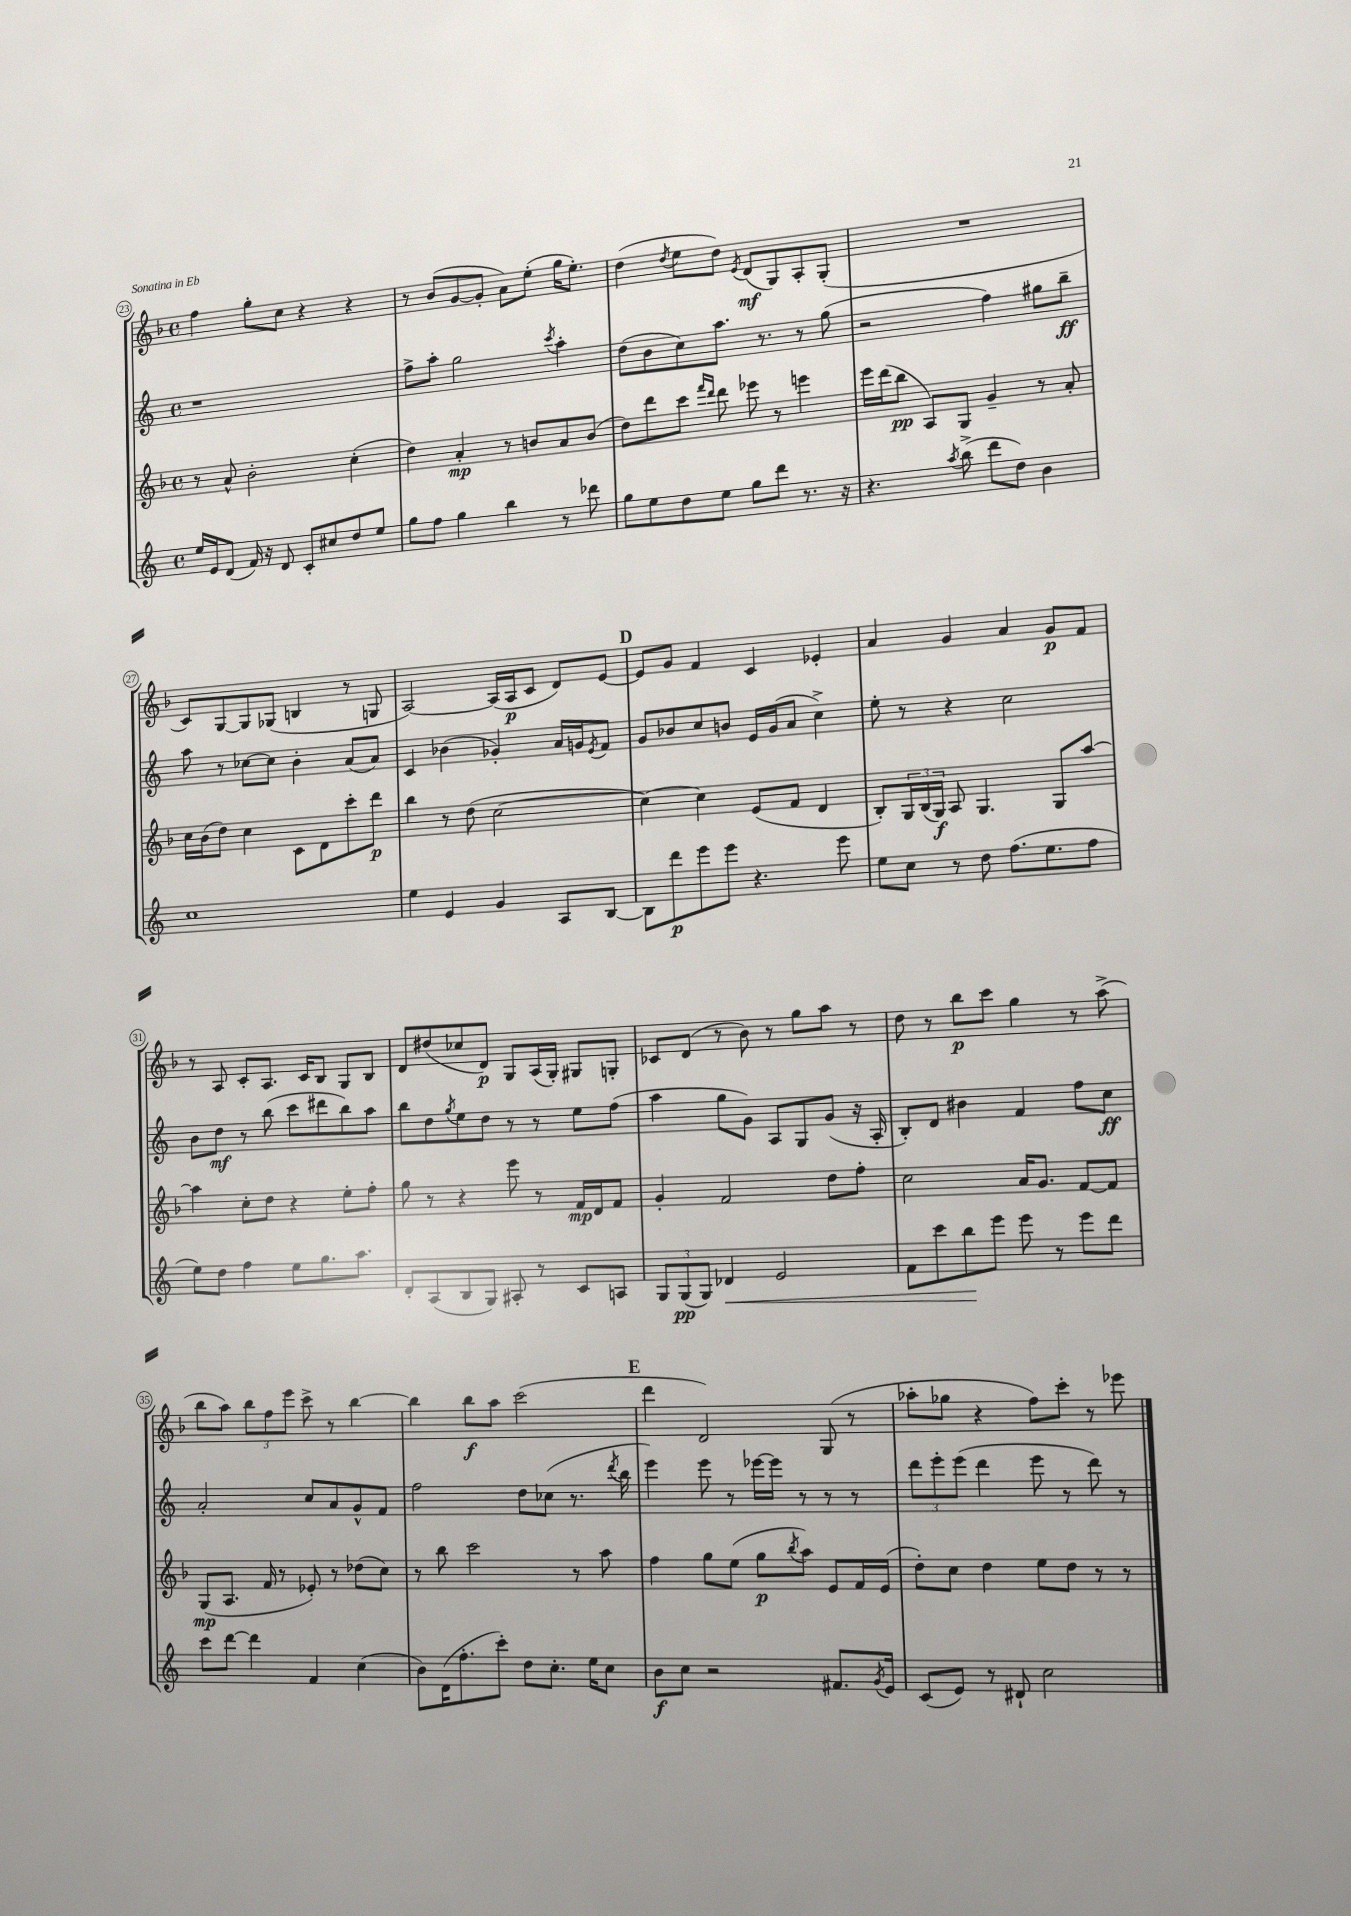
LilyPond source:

<<
\new StaffGroup <<
\new Staff = "s0" {
    \clef treble \key f \major \defaultTimeSignature \time 4/4
    f''4 g''8-. c''8 r4 r4 |
    r8 bes'8( g'8~ g'8-. a'8) e''8-.( g''16 e''8.-.) |
    d''4( \acciaccatura { d''8 } e''8 d''8) \acciaccatura { e'8 } d'8\mf( g8) a8-. g8-.( |
    R1 |
    c'8) g8~ g8 ges8( b4 r8 g8 |
    a2~) a16( a16\p c'8 d'8) e'8~ |
    \mark \markup { \bold "D" } e'8 g'8 f'4 c'4 ees'4-. |
    a'4 g'4 a'4 g'8\p f'8 |
    r8 a8 c'8-. a8. c'16 bes8 g8 bes8 |
    d'8 dis''8( ces''8 d'8\p) g8 a16( g16-.) gis8 g8-. |
    ces'8 d'8( r8 bes'8) r8 g''8 a''8 r8 |
    d''8 r8 bes''8\p c'''8 g''4 r8 a''8->( |
    bes''8 a''8) \tuplet 3/2 { bes''8 f''8 e'''8 } c'''8-> r8 bes''4~ |
    bes''4 bes''8\f a''8 c'''2( |
    \mark \markup { \bold "E" } d'''4 d'2) g8( r8 |
    aes''8-. ges''8 r4 f''8) c'''8-. r8 ees'''8 \bar "|." |
}
\new Staff = "s1" {
    \clef treble \key c \major \defaultTimeSignature \time 4/4
    r1 |
    f''8-> a''8-. g''2 \acciaccatura { c'''8 } a''4-. |
    d''8( b'8 c''8) a''8. r8. r8 g''8( |
    r2 f''4) gis''8 b''8--\ff |
    a''8 r8 ces''8~ ces''8 b'4-. a'8( a'8) |
    c'4 bes'4( ges'4-.) a'16 g'16 \acciaccatura { e'8 } f'8 |
    \mark \markup { \bold "D" } g'8 bes'8 c''8 b'8 e'16 g'16( a'8 c''4->) |
    e''8-. r8 r4 c''2 |
    b'8 d''8\mf r8 b''8( c'''8 dis'''8 b''8) a''8 |
    b''8 d''8 \acciaccatura { g''8 } e''8 d''8 r8 r8 e''8 f''8( |
    a''4 g''8 g'8) a8 g8 g'8( r16 a16-. |
    b8-.) d'8 bis'4 f'4 f''8 c''8\ff |
    a'2-. c''8 a'8 g'8-^ f'8 |
    f''2 d''8 ces''8( r8. \acciaccatura { d'''8 } b''16 |
    \mark \markup { \bold "E" } e'''4) e'''8 r8 ees'''16~ ees'''16 r8 r8 r8 |
    \tuplet 3/2 { d'''8 e'''8-. e'''8( } d'''4 e'''8 r8 d'''8) r8 \bar "|." |
}
\new Staff = "s2" {
    \clef treble \key f \major \defaultTimeSignature \time 4/4
    r8 a'8-^ bes'2-. c''4-.( |
    d''4) a'4-.\mp r8 b'8 a'8 b'8( |
    d''8) d'''8 c'''8 \grace { f'''16 d'''16 } d'''8 ees'''8 r8 e'''4 |
    e'''16 d'''16( bes''8\pp a8) g8 g'4-- r8 a'8-. |
    c''16 bes'16( d''8) c''4 c'8 d'8 c'''8-. d'''8\p |
    bes''4 r8 d''8( c''2~ |
    \mark \markup { \bold "D" } c''4~) c''4 e'8( f'8 d'4 |
    bes8-.) \tuplet 3/2 { g16 bes16( g16\f) } a8 g4. g8 a''8~ |
    a''4 c''8-. d''8 r4 e''8-. f''8-. |
    g''8 r8 r4 e'''8 r8 f'16\mp d'16 f'8 |
    g'4-. f'2 d''8 f''8-. |
    c''2 a'16 g'8. f'8~ f'8 |
    g8\mp( a8. f'16 r8 ees'8-.) r8 des''8( c''8) |
    r8 bes''8 c'''2 r8 a''8 |
    \mark \markup { \bold "E" } f''4 g''8 e''8( g''8\p \acciaccatura { bes''8 } a''8) e'8 f'16 e'16( |
    d''8-.) c''8 d''4 e''8 d''8 r8 r8 \bar "|." |
}
\new Staff = "s3" {
    \clef treble \key c \major \defaultTimeSignature \time 4/4
    e''16 e'16 d'8( f'16) r16 d'8 c'8-. cis''8 d''8 e''8 |
    g''8 f''8 g''4 b''4 r8 des'''8 |
    g''8 e''8 d''8 e''8 g''8 d'''8 r8. r16 |
    r4. \acciaccatura { a''8 } b''8->( d'''8 d''8) b'4 |
    c''1 |
    e''4 e'4 g'4 a8 b8~ |
    \mark \markup { \bold "D" } b8 d'''8\p e'''8 e'''8 r4. e'''8 |
    e''8 c''8 r8 d''8 f''8.( e''8. f''8 |
    e''8) d''8 f''4 e''8 g''8. a''8. |
    d'8-. a8( b8 g8) ais8-. r8 c'8 a8 |
    \tuplet 3/2 { g8 g8\pp( g8) } des'4\< e'2 |
    f'8 c'''8 b''8\! e'''8 e'''8 r8 e'''8 d'''8 |
    c'''8 d'''8~ d'''4 f'4 c''4( |
    b'8) d'16( f''8.-. c'''8-.) d''8 c''8.-. e''16 c''8 |
    \mark \markup { \bold "E" } b'8\f c''8 r2 fis'8. \acciaccatura { g'8 } e'16 |
    c'8( e'8) r8 dis'8-! c''2 \bar "|." |
}
>>
>>
\layout { \context { \Score currentBarNumber = #23 \override BarNumber.stencil = #(make-stencil-circler 0.1 0.3 ly:text-interface::print) } }
